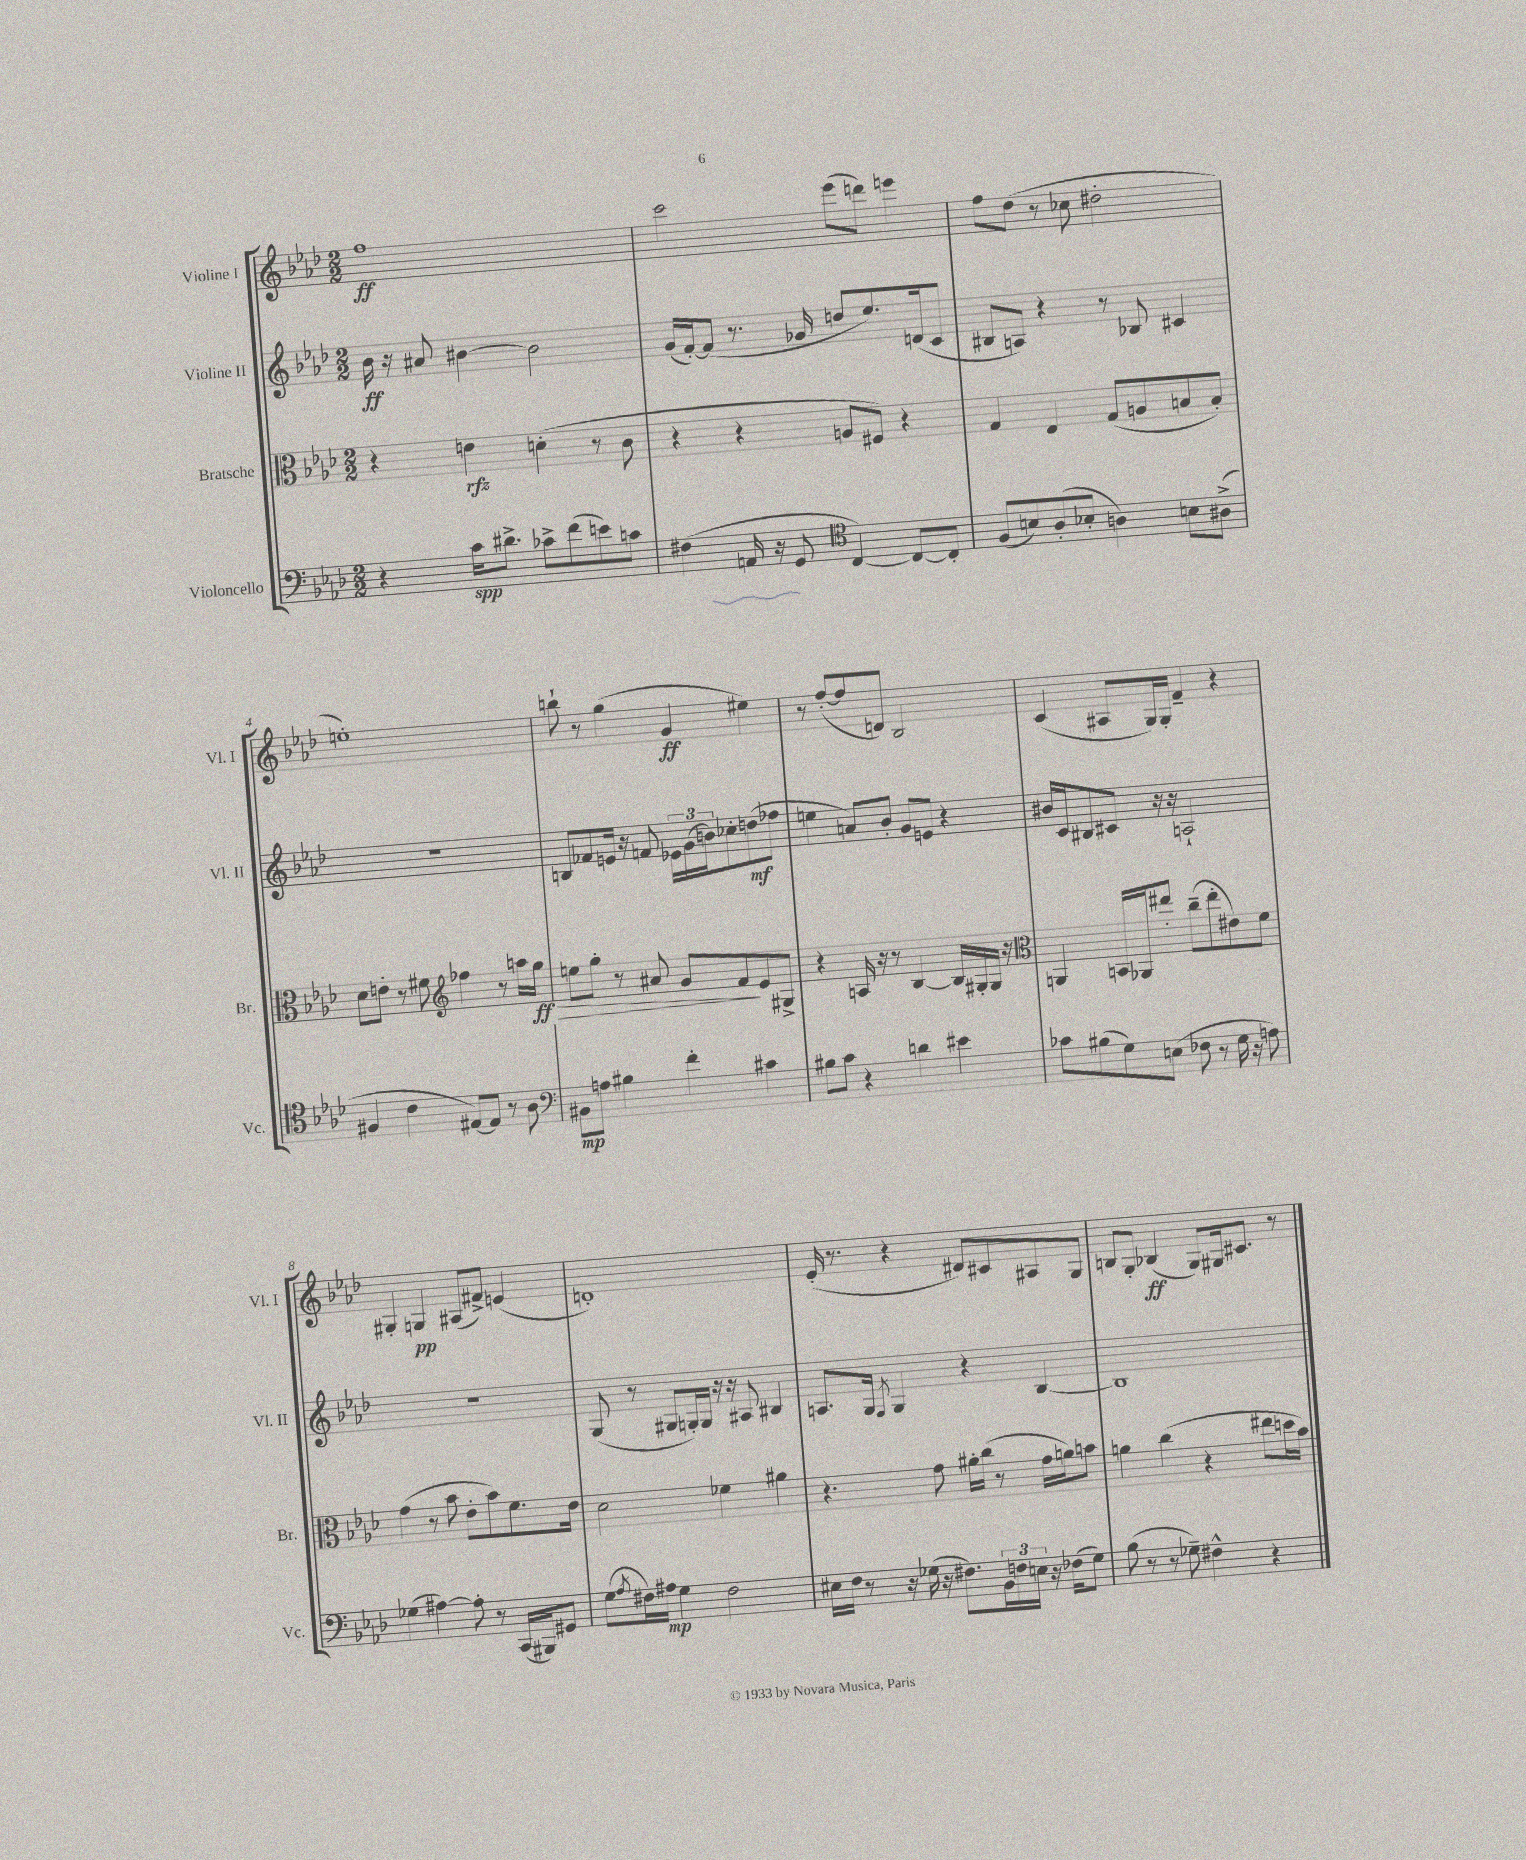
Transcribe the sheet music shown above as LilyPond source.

<<
\new StaffGroup <<
\new Staff = "s0" \with { instrumentName = "Violine I" shortInstrumentName = "Vl. I" } {
    \clef treble \key aes \major \numericTimeSignature \time 2/2
    f''1\ff |
    c'''2 ees'''8( d'''8) e'''4 |
    f''8 des''8( r8 ces''8 dis''2-. |
    e''1-.) |
    b''8-! r8 g''4( g'4\ff eis''4) |
    r8 f''8~-.( f''8 d'8) bes2 |
    c'4( ais8 g16) g16-. f'4-- r4 |
    gis4-. g4\pp ais8( fis'8->) e'4( |
    d'1-.) |
    ees'16-.( r8. r4 dis'8) cis'8 ais8 g8 |
    b8 g8-. bes4\ff( g8) gis16 cis'8. r8 \bar "|." |
}
\new Staff = "s1" \with { instrumentName = "Violine II" shortInstrumentName = "Vl. II" } {
    \clef treble \key aes \major \numericTimeSignature \time 2/2
    bes'16\ff r16 ais'8 bis'4~ bis'2 |
    g'16( f'16~-.) f'8( r8. ges'16 d''8 ees''8.) d'16( c'8 |
    bis8 a8) r4 r8 bes8 cis'4 |
    R1 |
    b8 fes'8 e'16 r16 f'8 \tuplet 3/2 { ees'16 g'16( b'16) } ces''8-. d''8\mf( fes''8 |
    e''4 a'8) bes'8-. g'8 e'8 r4 |
    bis'16 c'16 bis8 cis'8 r16 r16 a2-! |
    R1 |
    g8( r8 gis8 g16-.) g16 r16 r16 ais8 bis4 |
    a8. g16 \acciaccatura { f8 } g4 r4 bes4~ |
    bes1 \bar "|." |
}
\new Staff = "s2" \with { instrumentName = "Bratsche" shortInstrumentName = "Br." } {
    \clef alto \key aes \major \numericTimeSignature \time 2/2
    r4 e'4\rfz d'4-.( r8 c'8 |
    r4 r4 a8 fis8) r4 |
    g4 ees4 g8( a8 b8 b8-.) |
    des'8 e'8-. r8 fis'8 \clef treble fes''4 r8 a''16 g''16\ff\> |
    e''8 g''8-. r8 ais'8 g'8 f'8\! ees'8 gis8-> |
    r4 a16 r16 r8 bes4~ bes16 gis16-. gis16 r16 |
    \clef alto a,4 b,16 aes,16 eis''8-. c''8--( eis''8-. eis'8) f'8 |
    g'4( r8 bes'8 ees'8-. bes'8) f'8. ees'16 |
    des'2 fes'4 ais'4 |
    r4. g'8 ais'16-. c''16( r8 g'16 a'16) b'8 |
    a'4 c''4( r4 eis''8 d''16 bes'16) \bar "|." |
}
\new Staff = "s3" \with { instrumentName = "Violoncello" shortInstrumentName = "Vc." } {
    \clef bass \key aes \major \numericTimeSignature \time 2/2
    r4 c'16\spp dis'8.-> ces'8-> f'8( e'8) c'8 |
    fis4( a,16 r16 g,8 \clef tenor c4~) c8~ c8-. |
    f8( b8) aes8-.( bes8-. a4) b8 ais8->( |
    fis4 c'4 eis8~) eis8 r8 aes8 |
    \clef bass bis,8\mp a8 bis4 f'4-. cis'4 |
    bis8 c'8 r4 d'4 eis'4 |
    ces'8 bis8( g8) e8( fes8 r8 g16 r16 a8) |
    ges4( ais4~) ais8-. r8 c,16( bis,,16) gis,8 |
    g8( \acciaccatura { aes8 } fis16) ais16\mp g4 fis2 |
    eis16 f16 r8 r16 ges16( r16 fis8.) \tuplet 3/2 { bes,16 f16 e16 } r16 fes16( ges8) |
    bes8( r8 r8 ges8--) fis4-^ r4 \bar "|." |
}
>>
>>
